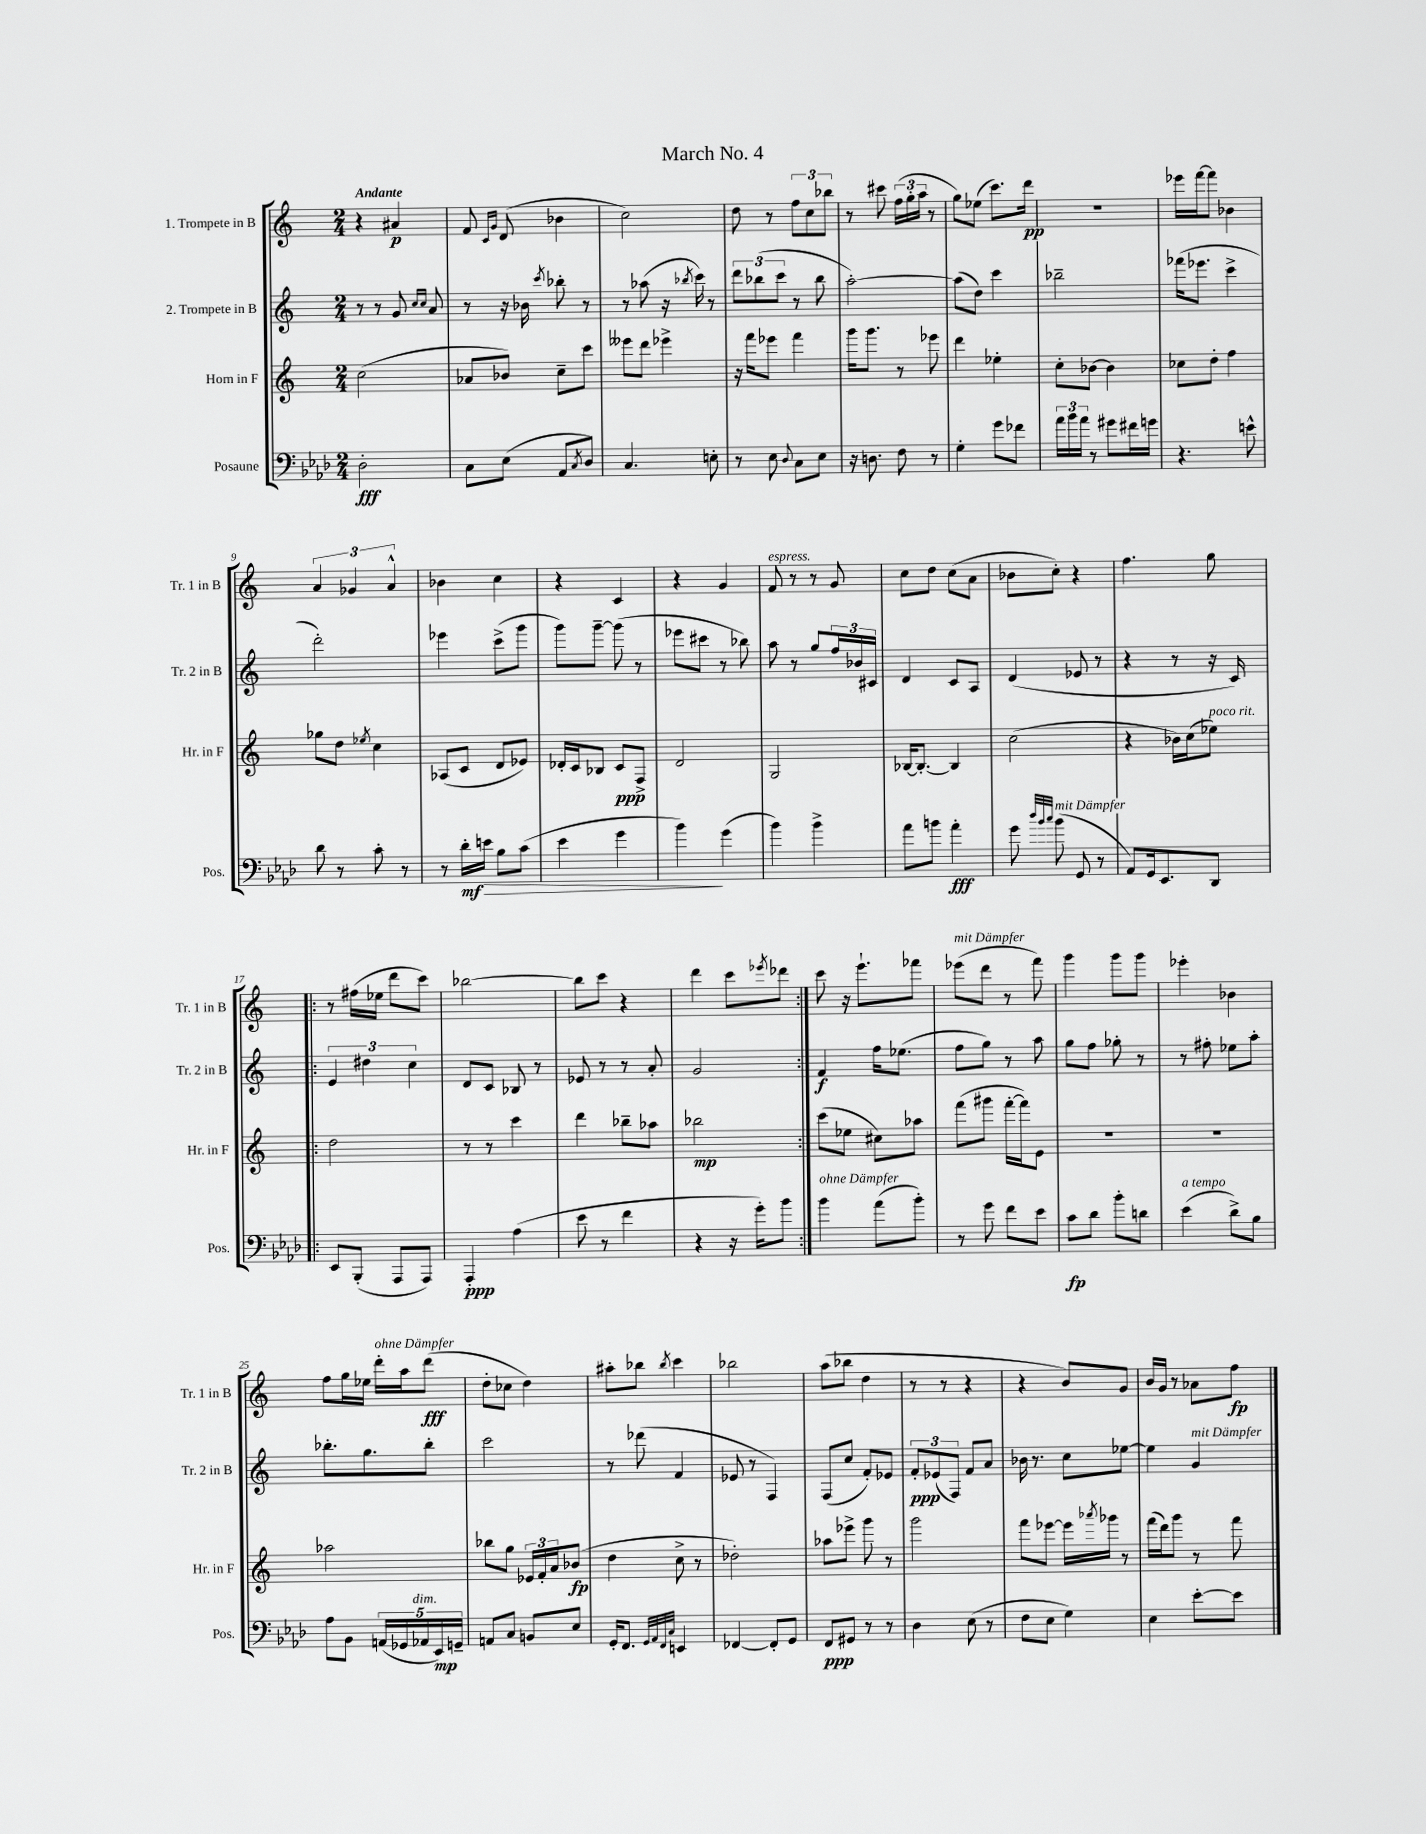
\header { title = "March No. 4" }
<<
\new StaffGroup <<
\new Staff = "s0" \with { instrumentName = "1. Trompete in B" shortInstrumentName = "Tr. 1 in B" } {
    \clef treble \key c \major \numericTimeSignature \time 2/4 \tempo "Andante"
    r4 ais'4\p |
    f'8 \grace { c'16 g'16 } d'8( bes'4 |
    c''2) |
    d''8 r8 \tuplet 3/2 { f''8 c''8 bes''8 } |
    r8 cis'''8 \tuplet 3/2 { f''16( g''16-. a''16 } r8 |
    g''8) ees''8( c'''8.) d'''16\pp |
    R2 |
    ees'''16 f'''16~ f'''8 bes'4 |
    \tuplet 3/2 { a'4 ges'4 a'4-^ } |
    bes'4 c''4 |
    r4 c'4 |
    r4 g'4 |
    f'8^\markup { \italic "espress." } r8 r8 g'8 |
    c''8 d''8 c''8( a'8 |
    bes'8 c''8-.) r4 |
    f''4. g''8 |
    \repeat volta 2 { r8 fis''16( ees''16 d'''8 c'''8) |
    bes''2~ |
    bes''8 c'''8 r4 |
    d'''4 c'''8 \acciaccatura { ees'''8 } des'''8 | }
    c'''8 r16 e'''8.-! fes'''8 |
    ees'''8^\markup { \italic "mit Dämpfer" }( d'''8 r8 f'''8) |
    g'''4 g'''8 g'''8 |
    ees'''4-. bes'4 |
    f''8 g''16 ees''16 d'''16-.^\markup { \italic "ohne Dämpfer" } a''16 d'''8\fff( |
    d''8-. ces''8 d''4) |
    ais''8-. bes''8 \acciaccatura { bes''8 } c'''4 |
    bes''2 |
    a''8( bes''8 d''4 |
    r8 r8 r4 |
    r4 b'8) g'8 |
    b'16 g'16 r8 aes'8 f''8\fp \bar "|." |
}
\new Staff = "s1" \with { instrumentName = "2. Trompete in B" shortInstrumentName = "Tr. 2 in B" } {
    \clef treble \key c \major \numericTimeSignature \time 2/4
    r8 r8 g'8 \grace { c''16 c''16 } a'8 |
    r8 r16 bes'16 \acciaccatura { c'''8 } bes''8-. r8 |
    r8 aes''8( r16 \acciaccatura { bes''8 } c'''16) r8 |
    \tuplet 3/2 { d'''8 bes''8( c'''8 } r8 bes''8 |
    a''2~-.) |
    a''8( d''8) c'''4 |
    bes''2-- |
    fes'''16( ees'''8. c'''4-> |
    d'''2-.) |
    ees'''4 c'''8->( g'''8 |
    g'''8) g'''8~-- g'''8( r8 |
    ees'''8 cis'''8 r8 bes''8) |
    a''8 r8 g''8 \tuplet 3/2 { f''16 bes'16 cis'16 } |
    d'4 c'8 a8 |
    d'4( ees'8 r8 |
    r4 r8 r16 c'16) |
    \repeat volta 2 { \tuplet 3/2 { e'4 dis''4 c''4 } |
    d'8 c'8 bes8 r8 |
    ees'8 r8 r8 a'8-. |
    g'2 | }
    f'4\f f''16 ees''8.( |
    f''8 g''8) r8 a''8 |
    g''8 f''8 ges''8-. r8 |
    r8 fis''8-. ees''8 a''8-. |
    bes''8.-. g''8. bes''8-. |
    c'''2 |
    r8 des'''8( f'4 |
    ees'8 r8 f4) |
    f8( c''8 f'8-.) ees'8 |
    \tuplet 3/2 { f'8-.\ppp ees'8( f8) } f'8 a'8 |
    bes'16 r8. c''8 ees''8~ |
    ees''4 g'4^\markup { \italic "mit Dämpfer" } \bar "|." |
}
\new Staff = "s2" \with { instrumentName = "Horn in F" shortInstrumentName = "Hr. in F" } {
    \clef treble \key c \major \numericTimeSignature \time 2/4
    c''2( |
    aes'8 bes'8) c''8-- c'''8 |
    eeses'''8 d'''8 ees'''4-> |
    r16 f'''16 ees'''8 f'''4 |
    g'''16 g'''8. r8 ees'''8 |
    d'''4 ees''4-. |
    c''8-. bes'8~ bes'4 |
    ces''8 d''8-. f''4 |
    ges''8 d''8 \acciaccatura { ees''8 } c''4 |
    aes8( c'8 d'8 ees'8) |
    des'16-. c'16 bes8 c'8\ppp f8-> |
    d'2 |
    g2 |
    bes16~ bes8.~-. bes4 |
    c''2( |
    r4 bes'16) c''16( ees''8^\markup { \italic "poco rit." }) |
    \repeat volta 2 { d''2 |
    r8 r8 c'''4 |
    d'''4 bes''8-- aes''8 |
    bes''2\mp | }
    c'''8( ees''8 cis''8) aes''8 |
    f'''8( gis'''8 f'''16~-. f'''16) e'8 |
    R2 |
    R2 |
    aes''2 |
    bes''8 g''8 \tuplet 3/2 { ees'16 f'16-. a'16 } bes'8\fp( |
    d''4 c''8-> r8 |
    des''2-.) |
    aes''8 ees'''8-> g'''8 r8 |
    g'''2 |
    f'''8 ees'''8~ ees'''16 \acciaccatura { aes'''8 } ges'''16 r8 |
    f'''16( d'''16) g'''8 r8 f'''8 \bar "|." |
}
\new Staff = "s3" \with { instrumentName = "Posaune" shortInstrumentName = "Pos." } {
    \clef bass \key aes \major \numericTimeSignature \time 2/4
    des2-.\fff |
    c8 ees8( aes,8 \acciaccatura { c8 } des8) |
    c4. e8-. |
    r8 ees8 \appoggiatura { des8 } c8 ees8 |
    r16 d8. f8 r8 |
    g4-. g'8 fes'8 |
    \tuplet 3/2 { aes'16 bes'16 aes'16 } r8 gis'8 fis'16 g'16 |
    r4. e'8-^ |
    des'8 r8 c'8-. r8 |
    r8 des'16-.\mf e'16\> bes8 c'8( |
    ees'4 g'4 |
    bes'4\!) g'4( |
    bes'4) bes'4-> |
    aes'8 b'8 aes'4-.\fff |
    g'8 \grace { des''32 bes'32 c''32 } bes'8^\markup { \italic "mit Dämpfer" }( g,8 r8 |
    aes,8) g,16 ees,8. des,8 |
    \repeat volta 2 { ees,8 bes,,8-.( aes,,8 aes,,8) |
    aes,,4-.\ppp aes4( |
    ees'8 r8 f'4 |
    r4 r16 g'16-.) bes'8 | }
    bes'4^\markup { \italic "ohne Dämpfer" } aes'8( bes'8-.) |
    r8 g'8 f'8 ees'8 |
    c'8\fp des'8 bes'8-. d'8 |
    ees'4^\markup { \italic "a tempo" }( des'8->) bes8 |
    aes8 bes,8 \tuplet 5/4 { a,16( ges,16 aes,16^\markup { \italic "dim." } ees,16\mp) g,16-- } |
    a,8 c8 b,8 ees8 |
    g,16-. f,8. \grace { g,32 aes,32 f,32 c32 } e,4 |
    fes,4~ fes,8-. g,8 |
    f,8\ppp gis,8 r8 r8 |
    des4 ees8( r8 |
    f8 ees8 g4) |
    ees4 ees'8~-. ees'8 \bar "|." |
}
>>
>>
